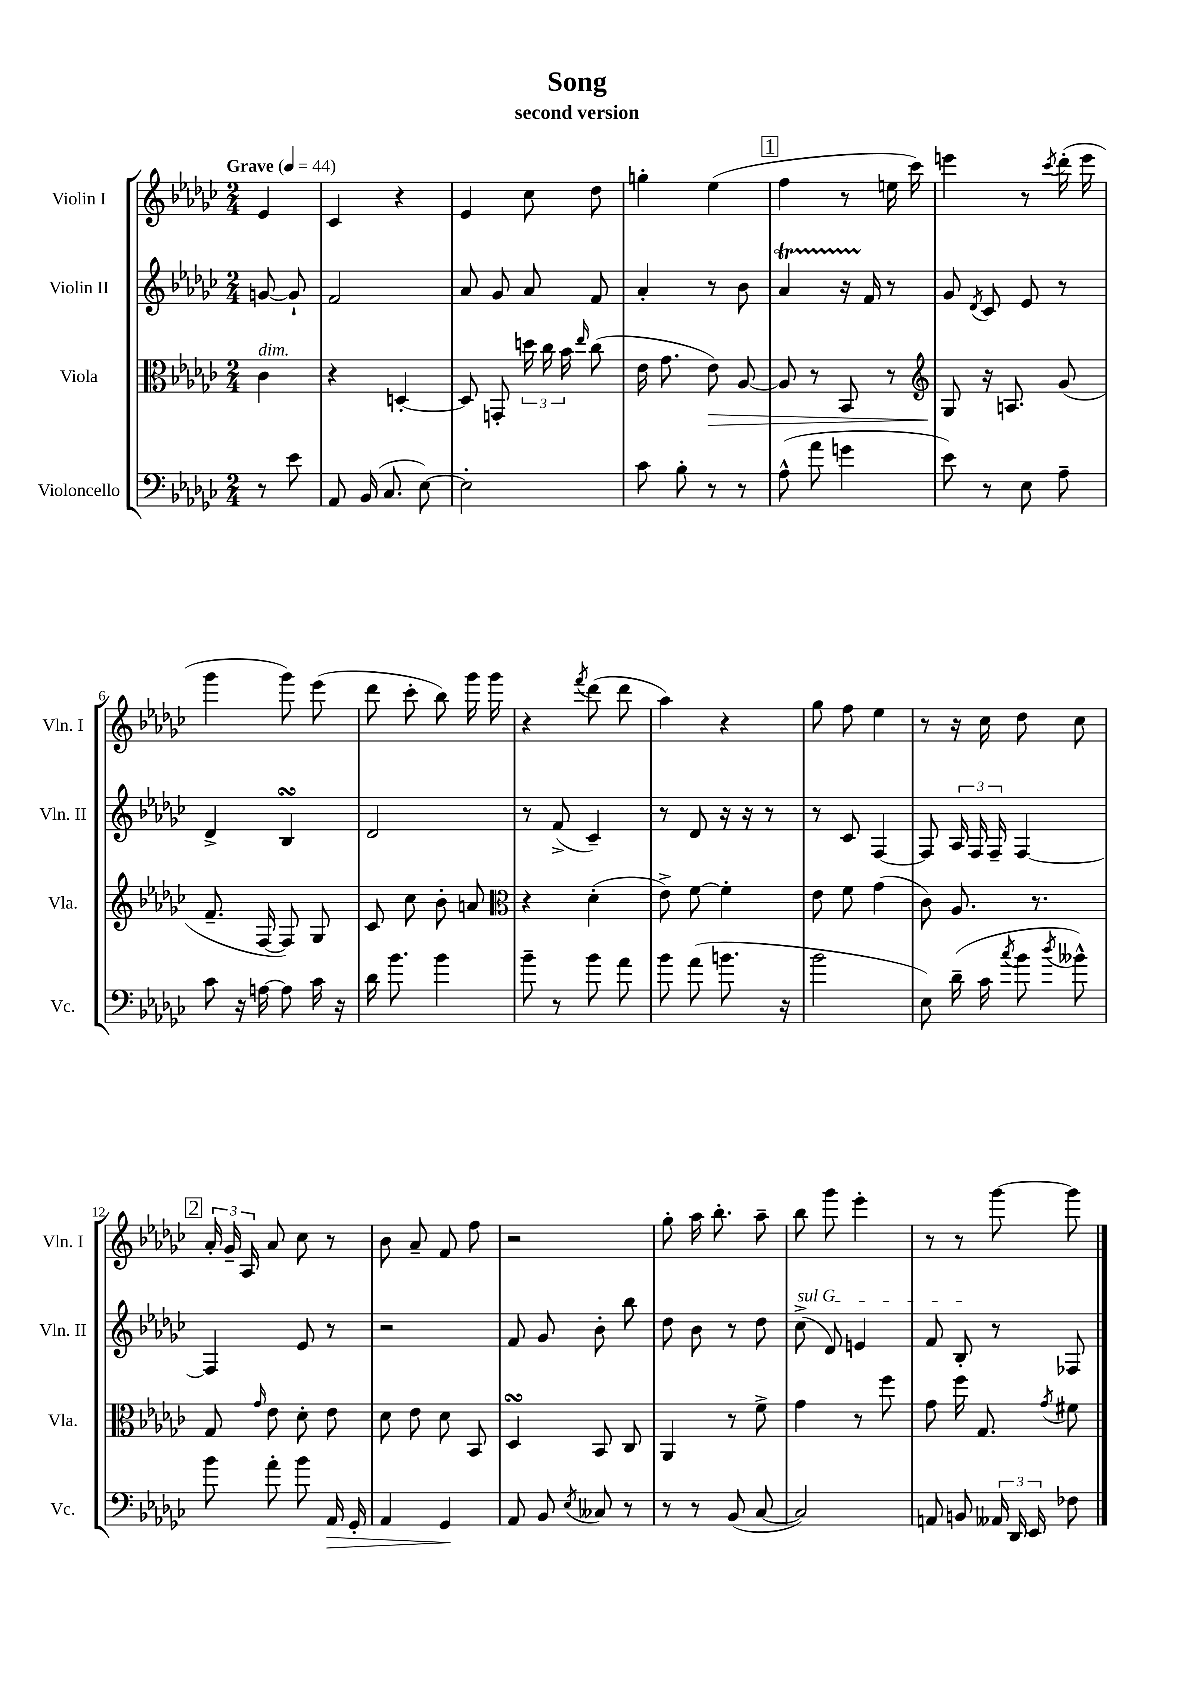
\header { title = "Song" subtitle = "second version" }
<<
\new StaffGroup <<
\new Staff = "s0" \with { instrumentName = "Violin I" shortInstrumentName = "Vln. I" } {
    \clef treble \key ges \major \numericTimeSignature \time 2/4 \partial 4 \tempo "Grave" 4 = 44
    \autoBeamOff ees'4 |
    ces'4 r4 |
    ees'4 ces''8 des''8 |
    g''4-. ees''4( |
    \mark \markup { \box "1" } f''4 r8 e''16 ces'''16) |
    e'''4 r8 \acciaccatura { ces'''8 } des'''16-.( e'''16 |
    ges'''4 ges'''8) ees'''8( |
    des'''8 ces'''8-. bes''8) ges'''16 ges'''16 |
    r4 \acciaccatura { f'''8 } des'''8( des'''8 |
    aes''4) r4 |
    ges''8 f''8 ees''4 |
    r8 r16 ces''16 des''8 ces''8 |
    \mark \markup { \box "2" } \tuplet 3/2 { aes'16-. ges'16-- aes16 } aes'8 ces''8 r8 |
    bes'8 aes'8-- f'8 f''8 |
    r2 |
    ges''8-. aes''16 bes''8.-. aes''8-- |
    bes''8 ges'''8 ees'''4-. |
    r8 r8 ges'''8~ ges'''8 \bar "|." |
}
\new Staff = "s1" \with { instrumentName = "Violin II" shortInstrumentName = "Vln. II" } {
    \clef treble \key ges \major \numericTimeSignature \time 2/4 \partial 4
    \autoBeamOff g'8~ g'8-! |
    f'2 |
    aes'8 ges'8 aes'8 f'8 |
    aes'4-. r8 bes'8 |
    \mark \markup { \box "1" } aes'4\startTrillSpan r16 f'16\stopTrillSpan r8 |
    ges'8 \acciaccatura { des'8 } ces'8 ees'8 r8 |
    des'4-> bes4\turn |
    des'2 |
    r8 f'8->( ces'4--) |
    r8 des'8 r16 r16 r8 |
    r8 ces'8 f4~ |
    f8 \tuplet 3/2 { aes16 f16 f16-- } f4~ |
    \mark \markup { \box "2" } f4 ees'8 r8 |
    r2 |
    f'8 ges'8 bes'8-. bes''8 |
    des''8 bes'8 r8 des''8 |
    \once \override TextSpanner.bound-details.left.text = \markup { \italic "sul G" } ces''8->\startTextSpan( des'8) e'4 |
    f'8 bes8-.\stopTextSpan r8 fes8 \bar "|." |
}
\new Staff = "s2" \with { instrumentName = "Viola" shortInstrumentName = "Vla." } {
    \clef alto \key ges \major \numericTimeSignature \time 2/4 \partial 4
    \autoBeamOff ces'4^\markup { \italic "dim." } |
    r4 d4~-. |
    d8 g,8-. \tuplet 3/2 { d''16 ces''16 bes'16 } \grace { ees''16 } ces''8( |
    ees'16 ges'8. ees'8\>) aes8~ |
    \mark \markup { \box "1" } aes8 r8 bes,8 r8 |
    \clef treble ges8\! r16 a8. ges'8( |
    f'8.-- f16~ f8) ges8 |
    ces'8 ces''8 bes'8-. a'8 |
    \clef alto r4 des'4-.( |
    ees'8->) f'8~ f'4-. |
    ees'8 f'8 ges'4( |
    ces'8) aes8. r8. |
    \mark \markup { \box "2" } ges8 \grace { ges'16 } ees'8 des'8-. ees'8 |
    des'8 ees'8 des'8 bes,8 |
    des4\turn bes,8 ces8 |
    aes,4 r8 f'8-> |
    ges'4 r8 f''8 |
    ges'8 f''16 ges8. \acciaccatura { ges'8 } fis'8 \bar "|." |
}
\new Staff = "s3" \with { instrumentName = "Violoncello" shortInstrumentName = "Vc." } {
    \clef bass \key ges \major \numericTimeSignature \time 2/4 \partial 4
    \autoBeamOff r8 ees'8 |
    aes,8 bes,16( ces8. ees8~) |
    ees2-. |
    ces'8 bes8-. r8 r8 |
    \mark \markup { \box "1" } aes8-^( aes'8 g'4 |
    ees'8) r8 ees8 aes8-- |
    ces'8 r16 a16~ a8 ces'16 r16 |
    des'16 bes'8. bes'4 |
    bes'8-- r8 bes'8 aes'8 |
    bes'8 aes'8( b'8. r16 |
    bes'2 |
    ees8) des'16--( ces'16 \acciaccatura { ces''8 } bes'8 \acciaccatura { des''8 } beses'8-^) |
    \mark \markup { \box "2" } bes'8 aes'8-. bes'8 aes,16\> ges,16-. |
    aes,4 ges,4\! |
    aes,8 bes,8 \acciaccatura { ees8 } ceses8 r8 |
    r8 r8 bes,8( ces8~ |
    ces2) |
    a,8 b,8 \tuplet 3/2 { aeses,16 des,16 ees,16 } fes8 \bar "|." |
}
>>
>>
